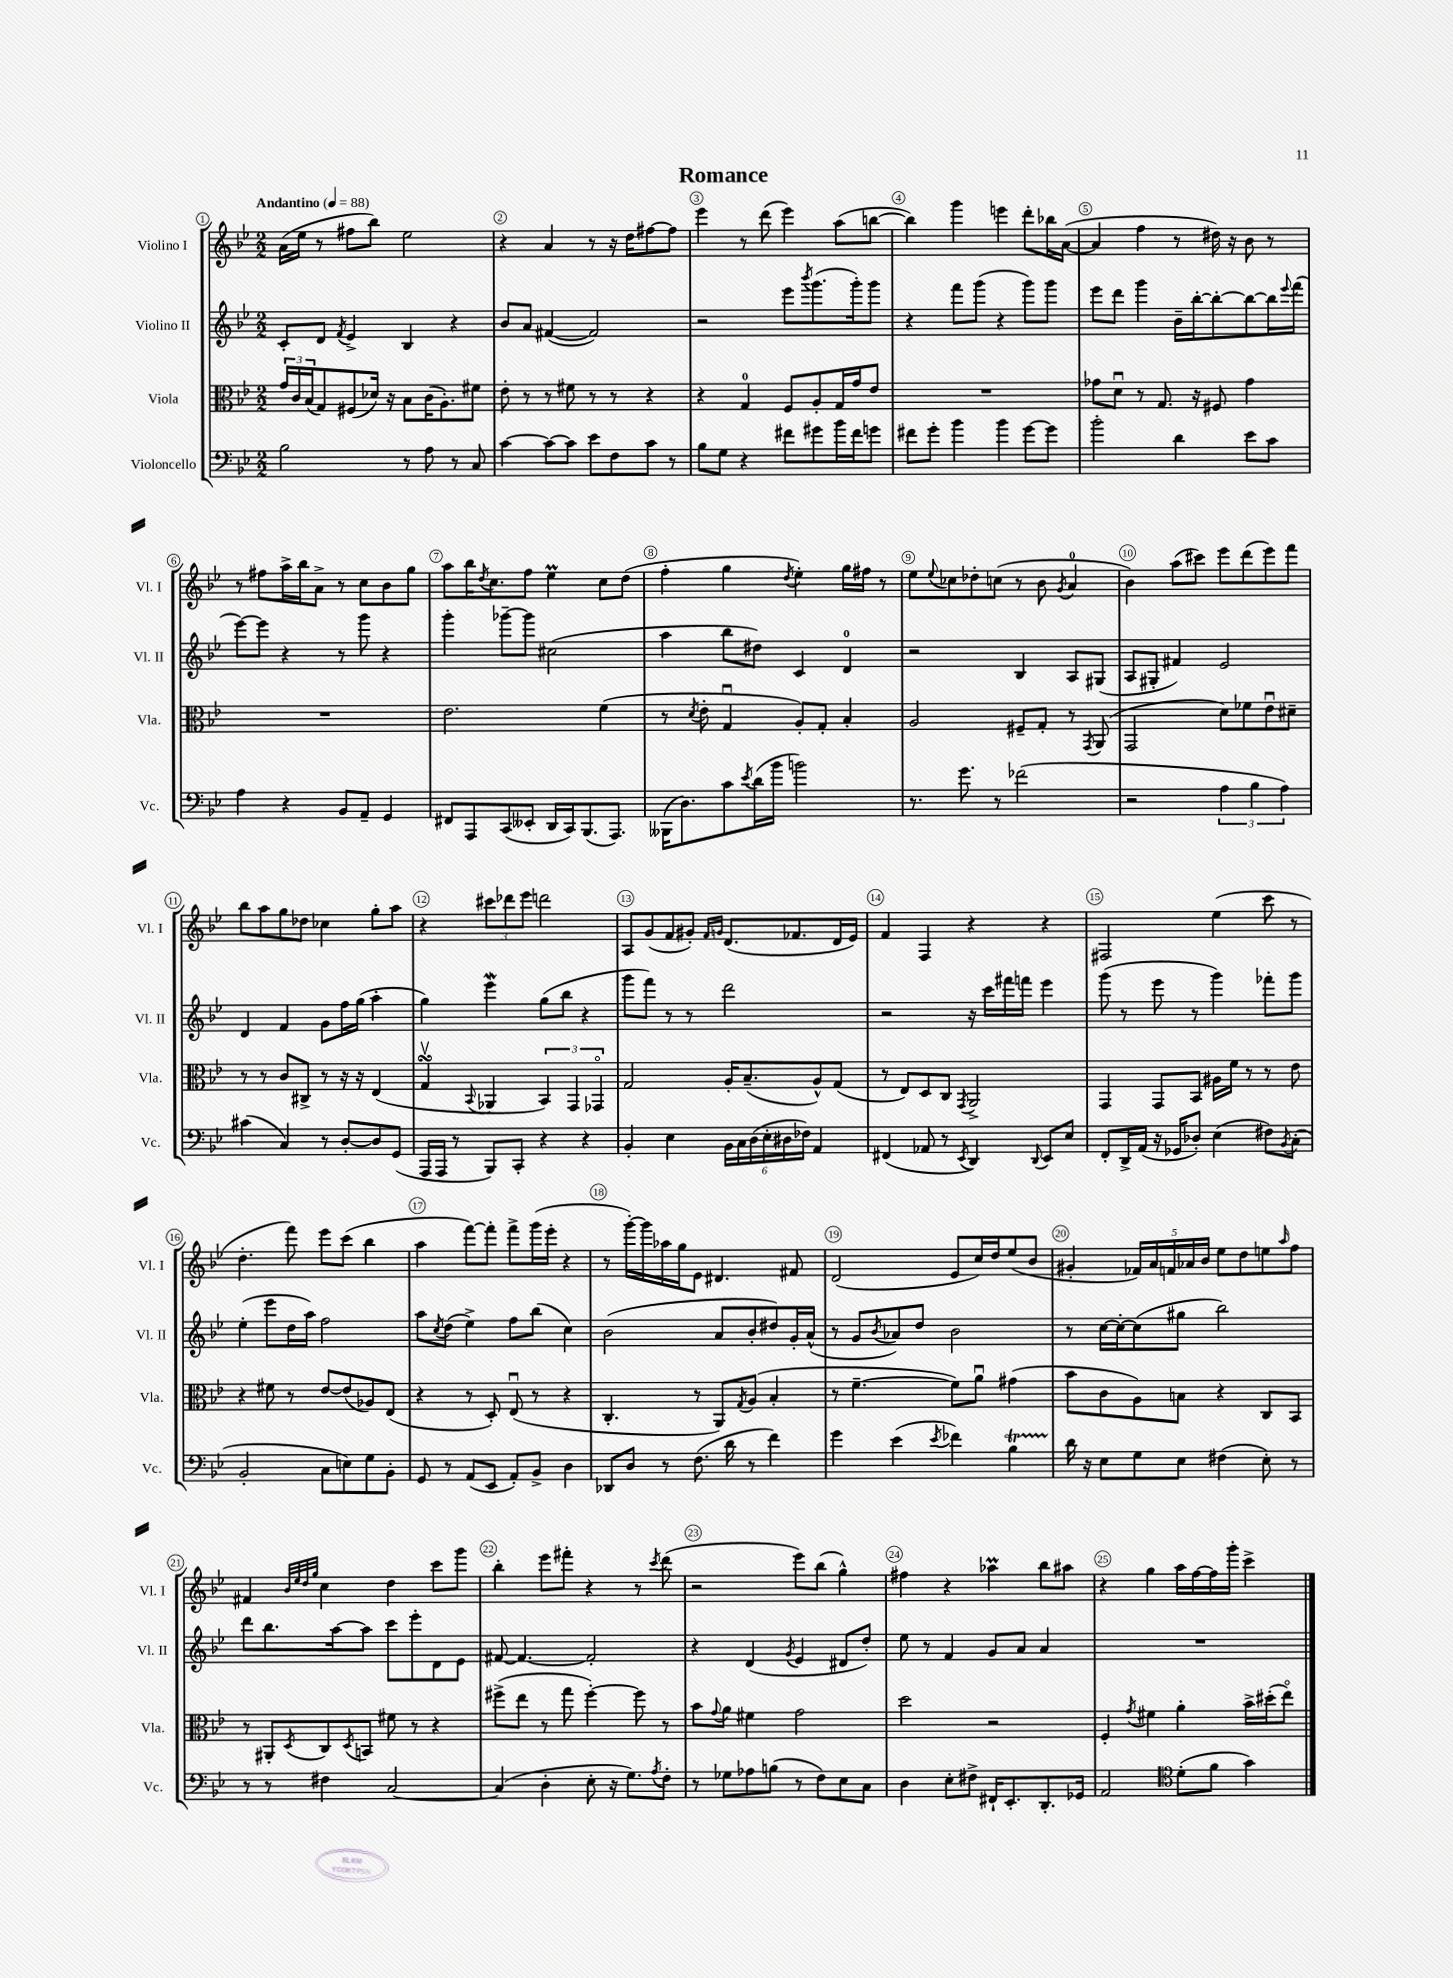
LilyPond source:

\header { title = "Romance" }
<<
\new StaffGroup <<
\new Staff = "s0" \with { instrumentName = "Violino I" shortInstrumentName = "Vl. I" } {
    \clef treble \key bes \major \numericTimeSignature \time 2/2 \tempo "Andantino" 4 = 88
    a'16( ees''16 r8 fis''8 bes''8) ees''2 |
    r4 a'4 r8 r16 d''16 fis''8~ fis''8 |
    ees'''4 r8 d'''8( ees'''4) a''8( b''8~ |
    b''4) g'''4 e'''4 d'''8-. bes''16 a'16~( |
    a'4 f''4 r8 dis''16) r16 bes'8 r8 |
    r8 fis''8 a''16-> bes''16 a'8-> r8 c''8 bes'8 g''8 |
    a''8 bes''16 \acciaccatura { d''8 } c''8. f''8 ees''4\prall c''8 d''8( |
    f''4-. g''4 \acciaccatura { d''8 } ees''4-.) g''16 fis''16 r8 |
    ees''8 \appoggiatura { ees''8 } ces''8 des''8-. c''8( r8 bes'8 \acciaccatura { g'8 } a'4-0 |
    bes'4) a''8( cis'''8) ees'''8 d'''8( ees'''8) f'''8 |
    bes''8 a''8 g''8 des''8 ces''4 g''8-. a''8 |
    r4 \tuplet 3/2 { cis'''8 des'''8 ees'''8 } d'''2 |
    a8 g'8( f'8 gis'8-.) \grace { f'16 g'16 } d'8.( fes'8. d'16 ees'16) |
    f'4 f4 r4 r4 |
    fis2 ees''4( c'''8 r8 |
    d''4.-. f'''8) ees'''8 c'''8( bes''4 |
    a''4 f'''8~) f'''8-. f'''8-> g'''16( ees'''16-. r4 |
    r8 g'''16~-.) g'''16 aes''16 g''16 ees'8 dis'4. fis'8 |
    d'2( ees'8 c''16) d''16 ees''8( bes'8 |
    gis'4-. \tuplet 5/4 { fes'16) a'16 f'16 aes'16 bes'16 } ees''8 d''8 e''8 \grace { a''16 } f''8 |
    fis'4 \grace { bes'32 ees''32 d''32 g''32 } c''4 d''4 c'''8 g'''8 |
    bes''4-. ees'''8 fis'''8-. r4 r8 \acciaccatura { c'''8 } d'''8( |
    r2 ees'''8) bes''8( g''4-^) |
    fis''4 r4 aes''4\prall bes''8 ais''8 |
    r4 g''4 a''16 f''16~ f''16 g'''16-. c'''4-> \bar "|." |
}
\new Staff = "s1" \with { instrumentName = "Violino II" shortInstrumentName = "Vl. II" } {
    \clef treble \key bes \major \numericTimeSignature \time 2/2
    c'8-. d'8 \acciaccatura { f'8 } ees'4-> bes4 r4 |
    bes'8 a'8 fis'4~( fis'2) |
    r2 ees'''8 \acciaccatura { bes'''8 } g'''8.( g'''16-.) g'''8 |
    r4 f'''8 g'''8( r4 g'''8) g'''8 |
    ees'''8 d'''8 g'''4 bes'16-- bes''16~-. bes''8~-. bes''8~ bes''16 \appoggiatura { ees'''8 } f'''16( |
    ees'''8~) ees'''8 r4 r8 g'''8 r4 |
    g'''4-. ges'''8~-- ges'''8 cis''2( |
    a''4 bes''8 dis''8) c'4 d'4-0 |
    r2 bes4 a8 gis8( |
    a8 gis8-. fis'4) ees'2 |
    d'4 f'4 g'8 f''16 g''16( a''4-. |
    g''4) ees'''4\mordent g''8( bes''8 r4 |
    g'''8 f'''8) r8 r8 d'''2 |
    r2 r16 c'''16 fis'''16 f'''16 ees'''4 |
    g'''8( r8 ees'''8 r8 g'''4) fes'''8-. g'''8 |
    ees''4-.( ees'''8 d''16 a''16) f''2 |
    a''8 \acciaccatura { c''8 } d''8( ees''4->) f''8 bes''8( c''4) |
    bes'2( a'8 bes'8-. dis''8) g'16-. a'16-^( |
    r8 g'8 \acciaccatura { bes'8 } aes'8) d''8 bes'2 |
    r8 c''16~ c''16~-. c''8( gis''8 bes''2) |
    d'''8 bes''8. a''16~ a''8 c'''8 ees'''8-. d'8 ees'8 |
    fis'8~ fis'4.~ fis'2-. |
    r4 d'4( \acciaccatura { g'8 } ees'4 dis'8 d''8-.) |
    ees''8 r8 f'4 g'8 a'8 a'4 |
    R1 \bar "|." |
}
\new Staff = "s2" \with { instrumentName = "Viola" shortInstrumentName = "Vla." } {
    \clef alto \key bes \major \numericTimeSignature \time 2/2
    \tuplet 3/2 { g'16 c'16 bes16( } g8) fis8( des'16) r16 bes8 c'16( a8.-.) fis'8 |
    ees'8-. r8 r8 fis'8 r8 r8 r4 |
    r4 g4-0 f8 a8-. g16 g'16 ees'8 |
    R1 |
    ges'8 d'8\downbow r8 g8. r16 fis8 ges'4 |
    R1 |
    ees'2. f'4( |
    r8 \acciaccatura { d'8 } ees'8-. g4\downbow a8-.) g8-. bes4-. |
    a2 fis8-- g8-. r8 \acciaccatura { g,8 } a,8( |
    g,2 d'8) fes'8 ees'8\downbow dis'8-- |
    r8 r8 c'8 cis8-> r8 r16 r16 ees4( |
    g4\upbow\turn \appoggiatura { bes,8 } aes,4 \tuplet 3/2 { bes,4) g,4 ges,4\flageolet } |
    g2 a16-. bes8.--( a8-^) g8( |
    r8 ees8) d8 c8 \acciaccatura { g,8 } a,2-> |
    g,4 g,8 bes,8 ais16 f'16 r8 r8 ees'8 |
    r4 fis'8 r8 ees'8~ ees'8( aes8) ees8( |
    r4 r8 d8-.) ees8\downbow( r8 r4 |
    c4.-. r8 a,8) \acciaccatura { g8 } a8( bes4-. |
    r8 f'4.~-- f'8) a'8\downbow gis'4( |
    bes'8 c'8 a8) b8 r4 c8 bes,8 |
    r8 ais,8-. \acciaccatura { d8 } c8 \acciaccatura { d8 } b,8 fis'8 r8 r4 |
    fis''8->( ees''8 r8 g''8 fis''4~-.) fis''8 r8 |
    bes'8 \appoggiatura { g'8 } a'8 fis'4 g'2 |
    d''2 r2 |
    f4-. \acciaccatura { g'8 } fis'4 a'4-. bes'16-> dis''16-.( ees''8\flageolet) \bar "|." |
}
\new Staff = "s3" \with { instrumentName = "Violoncello" shortInstrumentName = "Vc." } {
    \clef bass \key bes \major \numericTimeSignature \time 2/2
    bes2 r8 a8 r8 c8 |
    c'4~ c'8~ c'8 ees'8 f8 c'8 r8 |
    bes8 g8 r4 fis'8 gis'8 bes'16 fis'16 g'8 |
    fis'8 g'8-. bes'4 bes'4 g'8~ g'8 |
    bes'2-. d'4 ees'8 c'8 |
    a4 r4 bes,8 a,8-- g,4 |
    fis,8 a,,8 c,8( eeses,8-. d,16 c,16) bes,,8.( a,,8.) |
    beses,,16( d8.) c'8 \acciaccatura { ees'8 } d'16( bes'16 b'2) |
    r8. g'8. r8 fes'2( |
    r2 \tuplet 3/2 { a4 bes4 a4) } |
    cis'4( c4) r8 d8~-. d8 g,8( |
    a,,16 a,,16 r8 bes,,8) c,8-. r4 r4 |
    bes,4-. ees4 \tuplet 6/4 { bes,16 c16 d16( ees16-. dis16 fes16) } a,4 |
    fis,4( aes,8 r8 \acciaccatura { ees,8 } d,4) \appoggiatura { d,8 } ees,8 ees8 |
    f,8-. d,16-> a,16( r16 ges,16 des8-.) ees4( fis8) \acciaccatura { bes,8 } c8-.( |
    bes,2-. c8 e8) g8 bes,8-. |
    g,8 r8 a,8( ees,8 a,8-.) bes,8-> d4 |
    des,8 d8 r8 f8.( d'16 r8 f'4) |
    g'4 ees'4( \acciaccatura { ees'8 } fes'4) bes4\startTrillSpan |
    d'16\stopTrillSpan r16 ees8 g8 ees8 fis4( ees8-.) r8 |
    r8 r8 fis4 c2~ |
    c4( d4-. ees8-. r16 g8.) \acciaccatura { a8 } f8-. |
    r8 ges8 aes8 b8( r8 f8) ees8 c8 |
    d4 ees8-. fis8-> fis,16-! ees,8.-. d,8.-. ges,16 |
    a,2 \clef tenor d'8-.( f'8 g'4) \bar "|." |
}
>>
>>
\layout { \context { \Score \override BarNumber.break-visibility = ##(#f #t #t) barNumberVisibility = #all-bar-numbers-visible \override BarNumber.stencil = #(make-stencil-circler 0.1 0.3 ly:text-interface::print) } }
